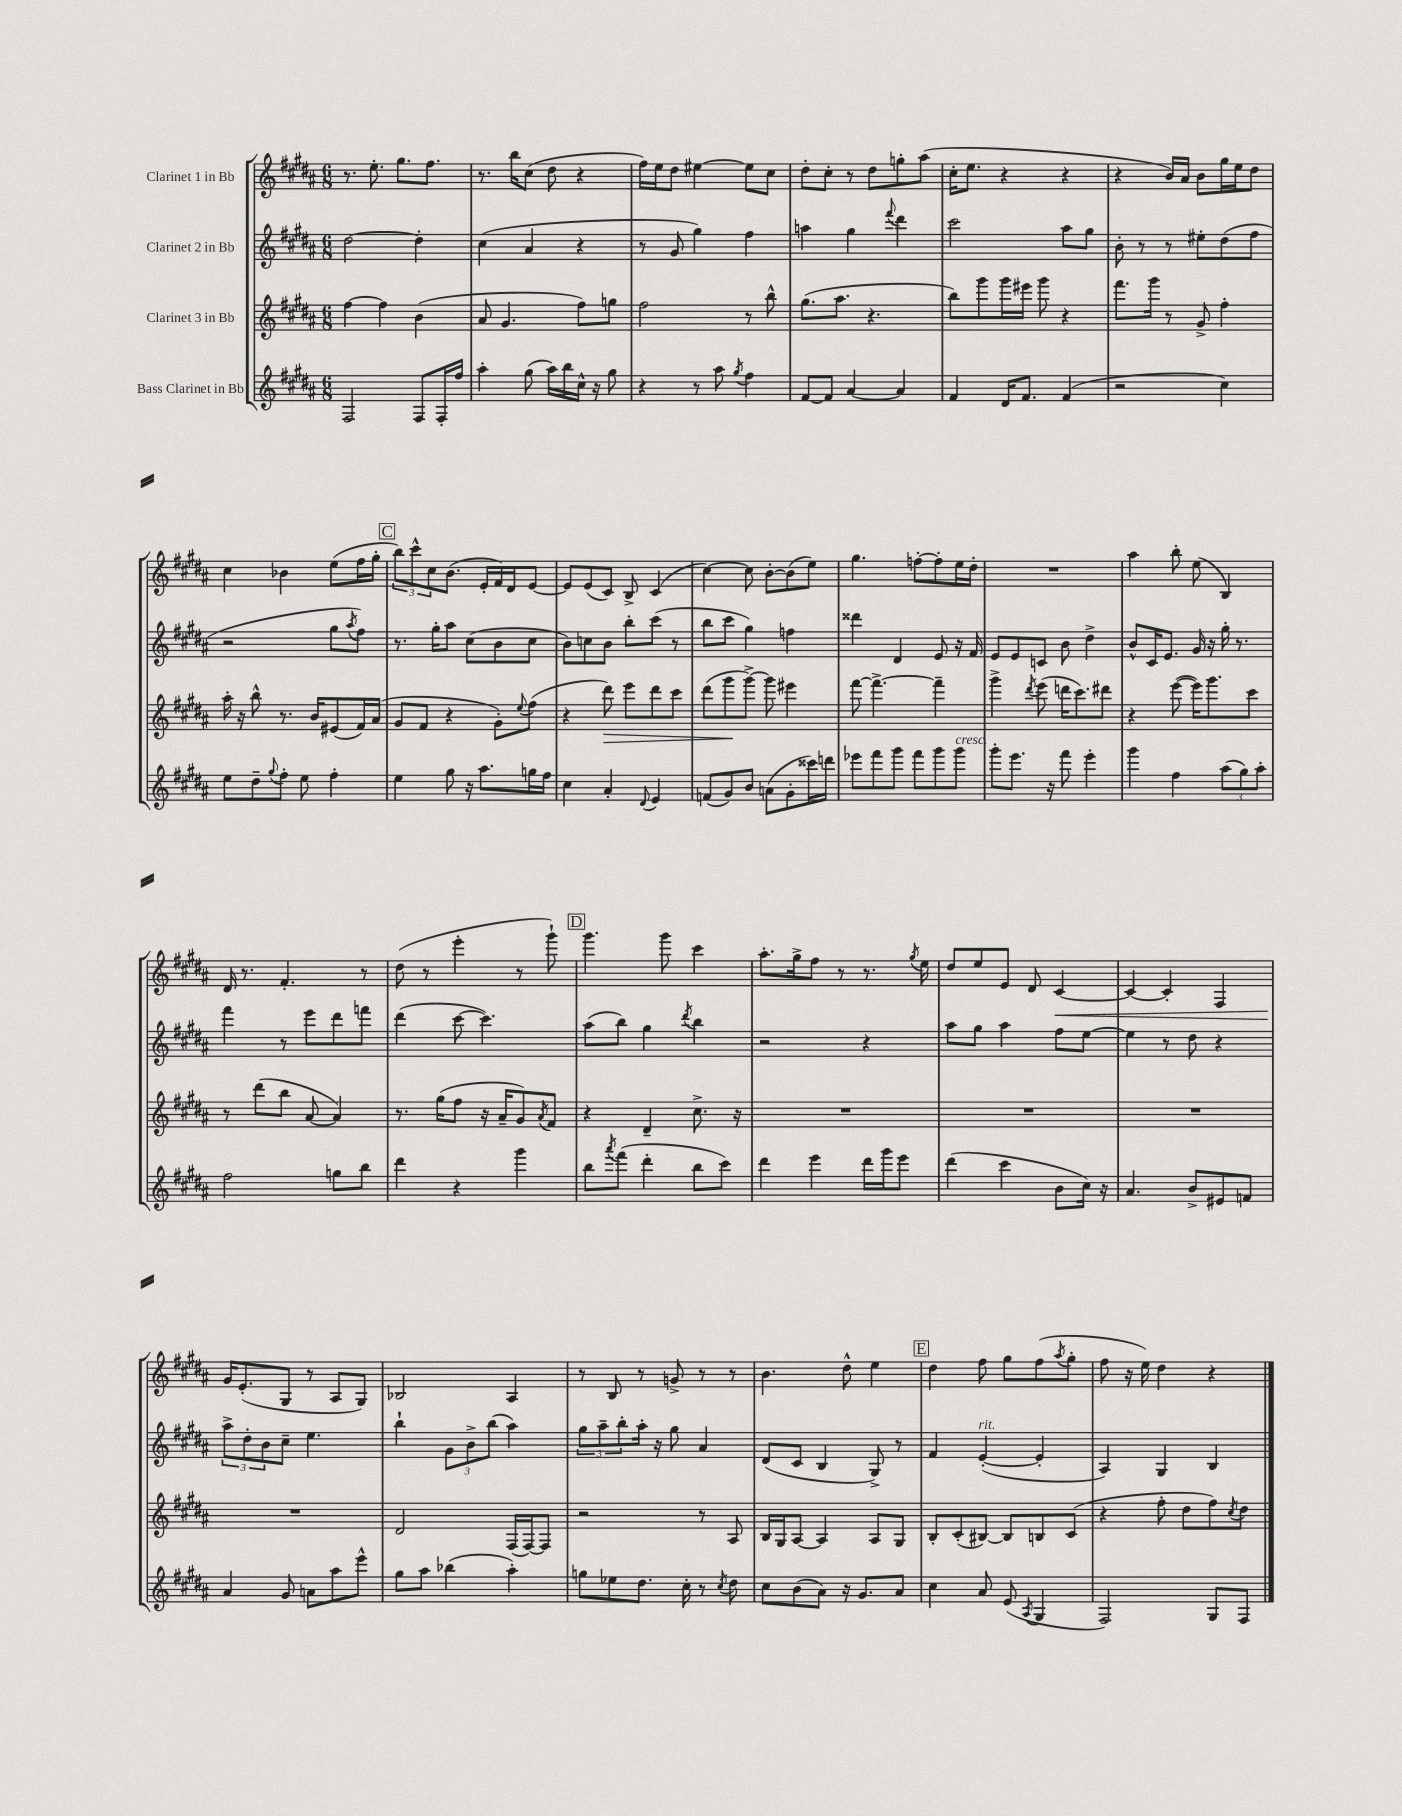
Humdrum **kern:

**kern	**kern	**dynam	**kern	**kern	**dynam
*part4	*part3	*part3	*part2	*part1	*part1
*staff4	*staff3	*staff3	*staff2	*staff1	*staff1
*I"Bass Clarinet in Bb	*I"Clarinet 3 in Bb	*	*I"Clarinet 2 in Bb	*I"Clarinet 1 in Bb	*
*clefG2	*clefG2	*	*clefG2	*clefG2	*
*k[f#c#g#d#a#]	*k[f#c#g#d#a#]	*	*k[f#c#g#d#a#]	*k[f#c#g#d#a#]	*
*M6/8	*M6/8	*	*M6/8	*M6/8	*
=47	=47	=47	=47	=47	=47
2F#/	[4ff#\	.	[2dd#\	8.r	.
.	.	.	.	8.ee'\	.
.	4ff#\]	.	.	.	.
.	.	.	.	8.gg#\L	.
8F#/L	(4b\	.	4dd#'\]	.	.
.	.	.	.	8.ff#\J	.
16F#'/L	.	.	.	.	.
16ff#/JJ	.	.	.	.	.
=48	=48	=48	=48	=48	=48
4aa#'\	8a#/	.	(4cc#\	8.r	.
.	4.g#/	.	.	.	.
.	.	.	.	16bb\KL	.
(8gg#\	.	.	4a#/	(8cc#\J	.
16aa#\LL)	.	.	.	8dd#\	.
16bb\	.	.	.	.	.
16cc#^^\JJ	8ff#\L)	.	4r	4r	.
16r	.	.	.	.	.
8gg#\	8ggn\J	.	.	.	.
=49	=49	=49	=49	=49	=49
4r	2ff#\	.	8r	16ff#\LL)	.
.	.	.	.	16ee\J	.
.	.	.	8g#/	8dd#\J	.
8r	.	.	4gg#\)	[4ee#X\	.
8aa#\	.	.	.	.	.
8qgg#/	.	.	.	.	.
4ff#\	8r	.	4ff#\	8ee#\L]	.
.	8bb^^\	.	.	8cc#\J	.
=50	=50	=50	=50	=50	=50
[8f#/L	(8.gg#\L	.	4aan\	8dd#'\L	.
8f#/J]	.	.	.	8cc#'\J	.
.	8.aa#\J	.	.	.	.
[4a#/	.	.	4gg#\	8r	.
.	4.r	.	.	8dd#\L	.
.	.	.	8qqfff#/	.	.
4a#/]	.	.	4ddd#\	8ggn'\	.
.	.	.	.	(8aa#\J	.
=51	=51	=51	=51	=51	=51
4f#/	8bb\L)	.	2ccc#\	16cc#'\KL	.
.	.	.	.	8.ee\J	.
.	8ggg#\	.	.	.	.
16d#/KL	16ggg#\L	.	.	4r	.
8.f#/J	16eee#X\JJ	.	.	.	.
.	8ggg#\	.	.	.	.
(4f#/	4r	.	8aa#\L	4r	.
.	.	.	8gg#\J	.	.
=52	=52	=52	=52	=52	=52
2r	8.fff#\L	.	8b'\	4r	.
.	.	.	8r	.	.
.	16ggg#\Jk	.	.	.	.
.	8r	.	8r	16b/LL)	.
.	.	.	.	16a#/JJ	.
.	8g#^/	.	8ee#X'\L	8b\L	.
4cc#\)	4ff#'\	.	(8dd#\	16gg#\L	.
.	.	.	.	16ee\J	.
.	.	.	8ff#\J	8dd#\J	.
!!LO:LB:g=z
=53	=53	=53	=53	=53	=53
8ee\L	16aa#'\	.	2r	4cc#\	.
.	16r	.	.	.	.
8dd#~\	8bb^^\	.	.	.	.
8qqgg#/	.	.	.	.	.
8ff#'\J	8.r	.	.	4b-X\	.
8ee\	.	.	.	.	.
.	16b/KL	.	.	.	.
4ff#'\	(8e#X/	.	8gg#\L	(8ee\L	.
.	.	.	8qaa#/	.	.
.	16f#/L)	.	8ff#\J)	16ff#\L	.
.	(16a#/JJ	.	.	16gg#'\JJ	.
!!LO:REH:place=s1:t=C
=54	=54	=54	=54	=54	=54
4ee\	8g#/L	.	8.r	12bb\L)	.
.	.	.	.	12ccc#^^\	.
.	8f#/J	.	.	.	.
.	.	.	.	12cc#\	.
.	.	.	16gg#'\KL	.	.
8gg#\	4r	.	8aa#\J	(8.b\J	.
16r	.	.	(8cc#\L	.	.
8.aa#\L	.	.	.	16e'/LL	.
.	8g#'\L)	.	8b\	16f#/)	.
.	.	.	.	16d#/J	.
.	8qqee/	.	.	.	.
16ggn\L	(8ff#\J	.	8cc#\J	[8e/J	.
16ff#\JJ	.	.	.	.	.
=55	=55	=55	=55	=55	=55
4cc#\	4r	.	8b\L)	8e/L]	.
.	.	.	8ccn\	(8e/	.
!	!	!LO:HP:b	!	!	!
4a#'/	8ddd#\)	>	8b\J	8c#/J)	.
.	8eee\L	.	8bb'\L	8B^/	.
8qqd#/	.	.	.	.	.
4e/	8ddd#\	.	(8ccc#\J	(4c#/	.
.	8ccc#\J	.	8r	.	.
=56	=56	=56	=56	=56	=56
(8fn/L	(8ddd#\L	.	8bb\L	[4cc#\)	.
8g#/)	8ggg#\	.	8ccc#\J	.	.
8b/J	[8ggg#^\J)	]	4gg#\)	8cc#\]	.
(8an\L	8ggg#\]	.	.	[8b'\L	.
8g#'\	4eee#X\	.	4ffn\	(8b\]	.
16ccc##X\L)	.	.	.	8ee\J)	.
16dddn\JJ	.	.	.	.	.
=57	=57	=57	=57	=57	=57
8eee-X\L	[8fff#\	.	4ddd##X\	4.gg#\	.
8fff#\	4.fff#^\_	.	.	.	.
8ggg#\J	.	.	4d#/	.	.
8fff#\L	.	.	.	[8ffn'\L	.
8ggg#\	4fff#~\]	.	8e/	8ff'\]	.
!LO:TX:a:i:t=cresc.	!	!	!	!	!
8ggg#\J	.	.	16r	16ee\L	.
.	.	.	16f#/	16dd#'\JJ	.
=58	=58	=58	=58	=58	=58
8ggg#'\L	4ggg#^\	.	8e/L	2.r	.
8.eee\J	.	.	8e/	.	.
.	8qddd#/	.	.	.	.
.	(8eee\	.	8cn/J	.	.
16r	.	.	.	.	.
8fff#\	16dddn\KL	.	8b\	.	.
.	8.ccc#\)	.	.	.	.
4eee'\	.	.	4dd#^\	.	.
.	8ddd#X\J	.	.	.	.
=59	=59	=59	=59	=59	=59
4ggg#\	4r	.	8b^^/L	4aa#\	.
.	.	.	16c#/K	.	.
.	.	.	8.e/J	.	.
4ff#\	([8eee\	.	.	8bb'\	.
.	16eee\KL])	.	16g#/	(8ee\	.
.	8.ggg#\	.	16r	.	.
(12aa#\L	.	.	16gg#'\	4B/)	.
.	.	.	8.r	.	.
12gg#\)	.	.	.	.	.
.	8ccc#\J	.	.	.	.
12aa#'\J	.	.	.	.	.
!!LO:LB:g=z
=60	=60	=60	=60	=60	=60
2ff#\	8r	.	4fff#\	16d#/	.
.	.	.	.	8.r	.
.	(8ddd#\L	.	.	.	.
.	8bb\J	.	8r	4.f#'/	.
.	[8a#/	.	8eee\L	.	.
8ggn\L	4a#/])	.	8ddd#\	.	.
8bb\J	.	.	8fffn\J	8r	.
=61	=61	=61	=61	=61	=61
4ddd#\	8.r	.	(4ddd#\	(8dd#\	.
.	.	.	.	8r	.
.	(16gg#\KL	.	.	.	.
4r	8ff#\J	.	[8ccc#\	4eee'\	.
.	16r	.	4.ccc#\])	.	.
.	16a#~/KL	.	.	.	.
4ggg#\	8g#/)	.	.	8r	.
.	8qa#/	.	.	.	.
.	8f#/J	.	.	8ggg#`\)	.
!!LO:REH:place=s1:t=D
=62	=62	=62	=62	=62	=62
8bb\L	4r	.	(8aa#\L	4.ggg#\	.
8qaaa#/	.	.	.	.	.
(8fff#\J	.	.	8bb\J)	.	.
4ddd#'\	4d#~/	.	4gg#\	.	.
.	.	.	.	8ggg#\	.
.	.	.	8qddd#/	.	.
8bb\L	8.cc#^\	.	4bb\	4ccc#\	.
8ccc#\J)	.	.	.	.	.
.	16r	.	.	.	.
=63	=63	=63	=63	=63	=63
4ddd#\	2.r	.	2r	8.aa#'\L	.
.	.	.	.	16gg#^\k	.
4eee\	.	.	.	8ff#\J	.
.	.	.	.	8r	.
16ddd#\LL	.	.	4r	8.r	.
16ggg#\J	.	.	.	.	.
8eee\J	.	.	.	.	.
.	.	.	.	8qgg#/	.
.	.	.	.	16ee\	.
=64	=64	=64	=64	=64	=64
(4ddd#\	2.r	.	8aa#\L	8dd#/L	.
.	.	.	8gg#\J	8ee/	.
4ccc#\	.	.	4aa#\	8e/J	.
.	.	.	.	8d#/	.
!	!	!	!	!	!LO:HP:b
8b\L	.	.	8ff#\L	[4c#/	<
16cc#\Jk)	.	.	[8ee\J	.	.
16r	.	.	.	.	.
=65	=65	=65	=65	=65	=65
4.a#/	2.r	.	4ee\]	4c#/_	.
.	.	.	8r	4c#'/]	.
8b^/L	.	.	8dd#\	.	.
8e#X/	.	.	4r	4F#/	.
8fn/J	.	.	.	.	.
!!LO:LB:g=z
=66	=66	=66	=66	=66	=66
4a#/	2.r	.	12aa#^\L	16g#/KL	.
.	.	.	.	(8.e'/	[
.	.	.	12dd#'\	.	.
.	.	.	12b\	.	.
8g#/	.	.	8cc#~\J	8G#/J	.
8an\L	.	.	4.ee\	8r	.
8aa#\	.	.	.	8A#/L	.
8eee^^\J	.	.	.	8G#/J)	.
=67	=67	=67	=67	=67	=67
8gg#\L	2d#/	.	4bb`\	2B-X/	.
8aa#\J	.	.	.	.	.
(4bb-X\	.	.	12g#\L	.	.
.	.	.	12b^\	.	.
.	.	.	(12bb\J	.	.
4aa#'\)	(16F#/LL	.	4aa#\)	4A#/	.
.	[16F#/J)	.	.	.	.
.	8F#/J]	.	.	.	.
=68	=68	=68	=68	=68	=68
8ggn\L	2r	.	12gg#\L	8r	.
.	.	.	12aa#~\	.	.
8ee-X\	.	.	.	8B/	.
.	.	.	12bb'\	.	.
8.dd#\J	.	.	16aa#'\Jk	8r	.
.	.	.	16r	.	.
.	.	.	8gg#\	8gn^/	.
16cc#'\	.	.	.	.	.
8r	8r	.	4a#/	8r	.
8qcc#/	.	.	.	.	.
8dd#\	8A#/	.	.	8r	.
=69	=69	=69	=69	=69	=69
8cc#\L	16B/LL	.	(8d#/L	4.b\	.
.	16G#/J	.	.	.	.
(8b\	[8A#/J	.	8c#/J	.	.
8a#\J)	4A#/]	.	4B/	.	.
16r	.	.	.	8dd#^^\	.
8.g#/L	.	.	.	.	.
.	8A#/L	.	8G#^/)	4ee\	.
8a#/J	8G#/J	.	8r	.	.
!!LO:REH:place=s1:t=E
=70	=70	=70	=70	=70	=70
4cc#\	8B'/L	.	4f#/	4dd#\	.
.	(8c#'/	.	.	.	.
!	!	!	!LO:TX:a:i:t=rit.	!	!
8a#/	[8B#X/J)	.	([4e'/	8ff#\	.
(8e/	8B#/L]	.	.	8gg#\L	.
8qA#/	.	.	.	.	.
4G#/	8Bn/	.	4e'/]	(8ff#\	.
.	.	.	.	8qaa#/	.
.	(8c#/J	.	.	8gg#'\J	.
=71	=71	=71	=71	=71	=71
2F#/)	4r	.	4A#/)	8ff#\	.
.	.	.	.	16r	.
.	.	.	.	16ee\)	.
.	8ff#'\	.	4G#/	4dd#\	.
.	8dd#\L	.	.	.	.
8G#/L	8ff#\)	.	4B/	4r	.
.	8qcc#/	.	.	.	.
8F#/J	8dd#\J	.	.	.	.
==	==	==	==	==	==
*-	*-	*-	*-	*-	*-
